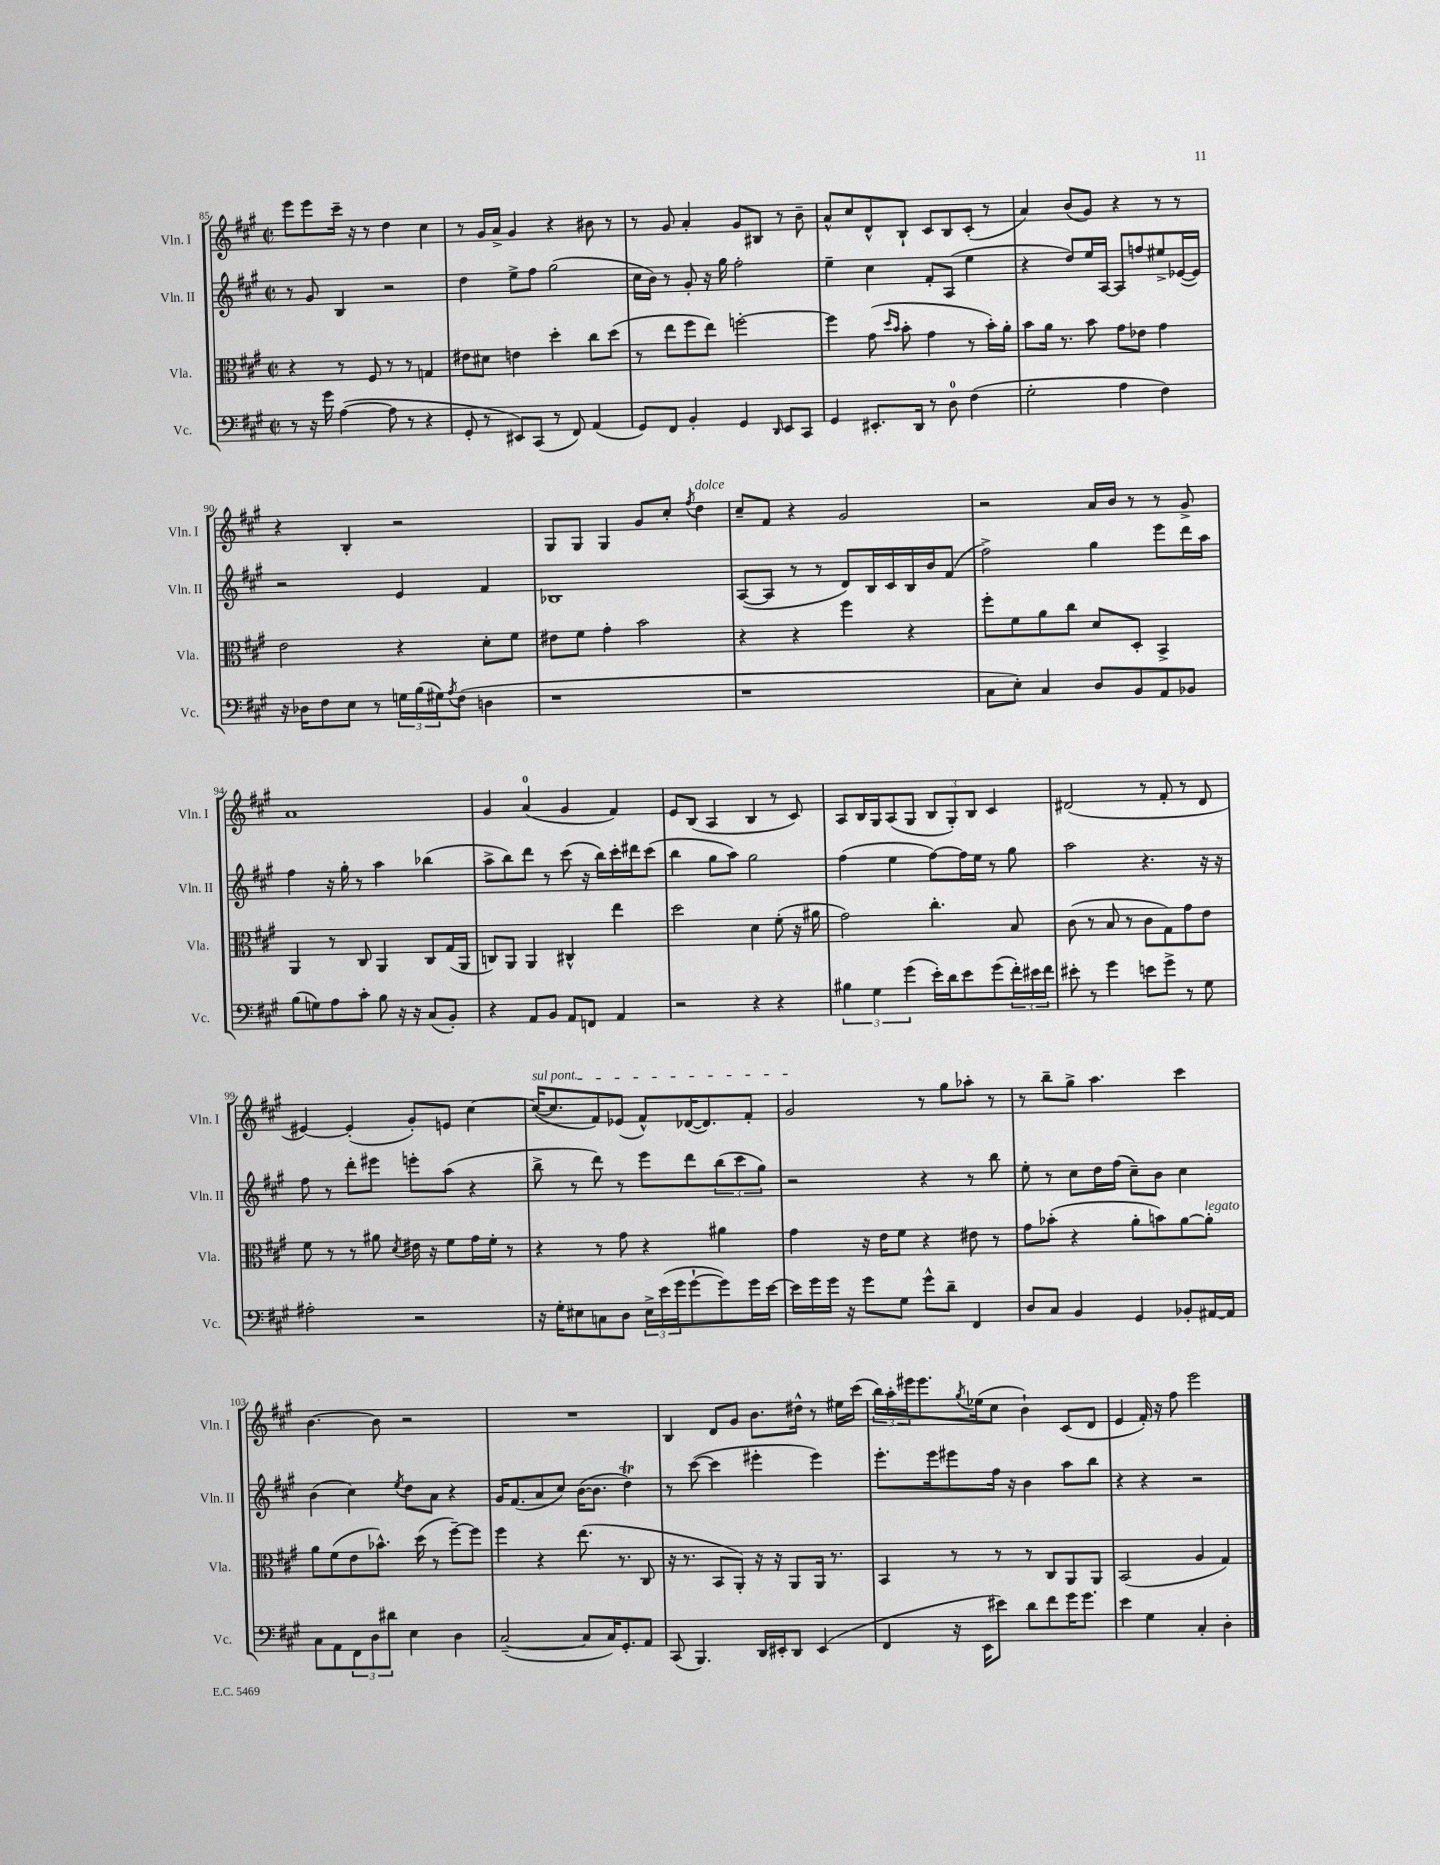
<<
\new StaffGroup <<
\new Staff = "s0" \with { instrumentName = "Vln. I" shortInstrumentName = "Vln. I" } {
    \clef treble \key a \major \defaultTimeSignature \time 2/2
    e'''8 e'''8 cis'''16-- r16 r8 d''4 cis''4 |
    r8 gis'16 a'16-> gis'4 r4 bis'8 r8 |
    r8 gis'8 a'4-. gis'8 bis8 r8 b'8-- |
    a'8-^ cis''8 d'8-^ b8-! cis'8 b8 cis'8-.( r8 |
    a'4) b'8( gis'8) r4 r8 r8 |
    r4 b4-. r2 |
    gis8 gis8 gis4 gis'8 cis''8-. \acciaccatura { fis''8 } d''4^\markup { \italic "dolce" } |
    cis''8-- fis'8 r4 gis'2 |
    r2 a'16 b'16 r8 r8 gis'8-> |
    a'1 |
    gis'4 a'4-0( gis'4 fis'4) |
    e'8 b8( a4 b4 r8 cis'8) |
    a8 b16 gis16 a8( gis8 \tuplet 3/2 { b8 gis8-.) b8 } cis'4 |
    dis'2( r8 fis'8-. r8 dis'8 |
    eis'4~) eis'4-.( gis'8-.) e'8 cis''4~ |
    \once \override TextSpanner.bound-details.left.text = \markup { \italic "sul pont." } cis''16~\startTextSpan( cis''8. fis'8) ees'8( fis'8-^) des'16~( des'8.) fis'8-. |
    gis'2\stopTextSpan r8 gis''8 aes''8-. r8 |
    r8 b''8-- gis''8-> a''4. cis'''4 |
    b'4.~ b'8 r2 |
    R1 |
    b4 d'8 gis'8 b'8. dis''16-^ r8 eis''16 cis'''16( |
    \tuplet 3/2 { b''16) a''16-. eis'''16 } eis'''8. \acciaccatura { gis''8 } ees''16( cis''8 b'4-!) cis'8( d'8 |
    e'4 fis'16-.) r16 fis''8 e'''2 \bar "|." |
}
\new Staff = "s1" \with { instrumentName = "Vln. II" shortInstrumentName = "Vln. II" } {
    \clef treble \key a \major \defaultTimeSignature \time 2/2
    r8 gis'8 b4 r2 |
    d''4 e''8-> fis''8 gis''2( |
    cis''16 b'16) r8 gis'8-. r16 gis''16 fis''2-. |
    e''4-- cis''4 fis'8-. a8( e''4 |
    r4 d''8) e''16 a16~ a8 f''8 eis''8-> ees'16~( ees'16) |
    r2 e'4 fis'4 |
    bes1 |
    a8~( a8 r8 r8 d'8) b16 cis'16 b16 b'16 fis'8( |
    fis''2->) gis''4 e'''8 d'''16 a''16 |
    fis''4 r16 gis''16-. r8 a''4 bes''4( |
    a''8-> b''8) d'''8 r8 cis'''8( r16 b''16) cis'''16-. dis'''16 cis'''8( |
    b''4 gis''8 a''8) gis''2 |
    fis''4( e''4 fis''8~) fis''16 e''16 r8 gis''8 |
    a''2 r4. r16 r16 |
    fis''8 r8 d'''8-. eis'''8 e'''8-. a''8( r4 |
    b''8-> r8 d'''8) r8 e'''8 d'''8 \tuplet 3/2 { b''8( cis'''8 gis''8) } |
    r2 r4 r8 b''8 |
    e''8-. r8 cis''8 d''16 fis''16( cis''8--) b'8 cis''4 |
    b'4( cis''4) \acciaccatura { e''8 } d''8 a'8 r4 |
    gis'16 fis'8.( a'8 cis''8) b'16~( b'8. d''4\trill) |
    r8 cis'''8~( cis'''4 eis'''4-. eis'''4) |
    e'''8.-. e'''16 eis'''8 fis''16 r16 b'4 a''8 b''8 |
    r4 r4 r2 \bar "|." |
}
\new Staff = "s2" \with { instrumentName = "Vla." shortInstrumentName = "Vla." } {
    \clef alto \key a \major \defaultTimeSignature \time 2/2
    r4 r8 fis8 r8 r8 g4 |
    eis'8 dis'8 e'4 d''4-. cis''8 d''8( |
    r8 e''8 fis''8 e''8) f''2~-. |
    f''4 gis'8( \grace { d''16 b'16 } b'8-. gis'4 r8 b'16-.) a'16-. |
    b'8 a'16 r8. b'8 gis'8 ees'8 gis'4 |
    e'2 r4 d'8-. fis'8 |
    eis'8 fis'8 gis'4-. b'2 |
    r4 r4 fis''4 r4 |
    fis''8-. fis'8 a'8 cis''8 d'8 d8-. b,4-> |
    a,4 r8 cis8 a,4 cis8 gis16( a,16 |
    c8) a,8 a,4 cis4-^ e''4 |
    d''2 d'4 fis'8-.( r16 ais'16 |
    gis'2) cis''4.-. b8 |
    cis'8( r8 b8 r8 cis'8 gis8) gis'8 e'8 |
    fis'8 r8 r8 ais'8 \acciaccatura { d'8 } eis'16 r16 fis'8 gis'16 fis'16-. r8 |
    r4 r8 gis'8 r4 ais'4 |
    gis'4 r16 e'16 fis'8 r4 eis'8 r8 |
    gis'8 bes'8-.( r4 a'8-. b'8) a'8~ a'8-.^\markup { \italic "legato" } |
    a'8 fis'8( e'8 bes'8.-^) d''16( r8 fis''8~--) fis''8 |
    fis''4 r4 e''8.( r8. cis8 |
    r16 r8. b,8 a,8-.) r16 r16 a,8 a,16 r8. |
    b,4 r8 r8 r8 cis8 a,8 a,8 |
    b,2( a4 gis4) \bar "|." |
}
\new Staff = "s3" \with { instrumentName = "Vc." shortInstrumentName = "Vc." } {
    \clef bass \key a \major \defaultTimeSignature \time 2/2
    r8 r16 gis'16 a4~( a8 r8 r4 |
    gis,8-. r8 eis,8) cis,8( r8 fis,8) a,4( |
    gis,8) fis,8 b,4-. gis,4 \grace { d,16 } e,8 cis,8 |
    gis,4 eis,8.-. d,16 r8 d8-0 fis4( |
    gis2-. a4 fis4) |
    r16 des16 fis8 e8 r8 \tuplet 3/2 { g16 b16( gis16) } \acciaccatura { a8 } fis8( d4 |
    r1 |
    r1 |
    cis8 e8-.) cis4 d8 b,8 a,8 bes,8 |
    b8( g8) a8 cis'8-. b8 r16 r16 cis8( b,8-.) |
    r4 a,8 b,8 a,8 f,8 a,4 |
    r2 r4 r4 |
    \tuplet 3/2 { bis4 gis4 gis'4( } e'16-.) d'16 e'8 gis'8( \tuplet 3/2 { fis'16-.) eis'16 fis'16 } |
    eis'8-. r8 gis'4 e'8 gis'8-> r8 gis8 |
    ais2-. r2 |
    r16 gis16-. eis8 c8 d8 \tuplet 3/2 { eis16-> e'16( gis'16 } gis'8~-! gis'8) gis'16 e'16~ |
    e'16 gis'16 gis'16 r16 gis'8 gis8 gis'8-^ d'8-- fis,4 |
    d8 cis8 b,4 gis,4 bes,8-. ais,16~ ais,16 |
    cis8 a,8 \tuplet 3/2 { fis,8 d8 dis'8 } e4 d4 |
    cis2~--( cis8 cis16) gis,8.-. a,8 |
    cis,8( b,,4.) d,16 eis,16-. d,8 eis,4( |
    fis,4 r16 e,16 eis'8) d'8 fis'8 gis'16 gis'8. |
    e'4 gis4 cis4-. d4-. \bar "|." |
}
>>
>>
\layout { \context { \Score currentBarNumber = #85 } }
